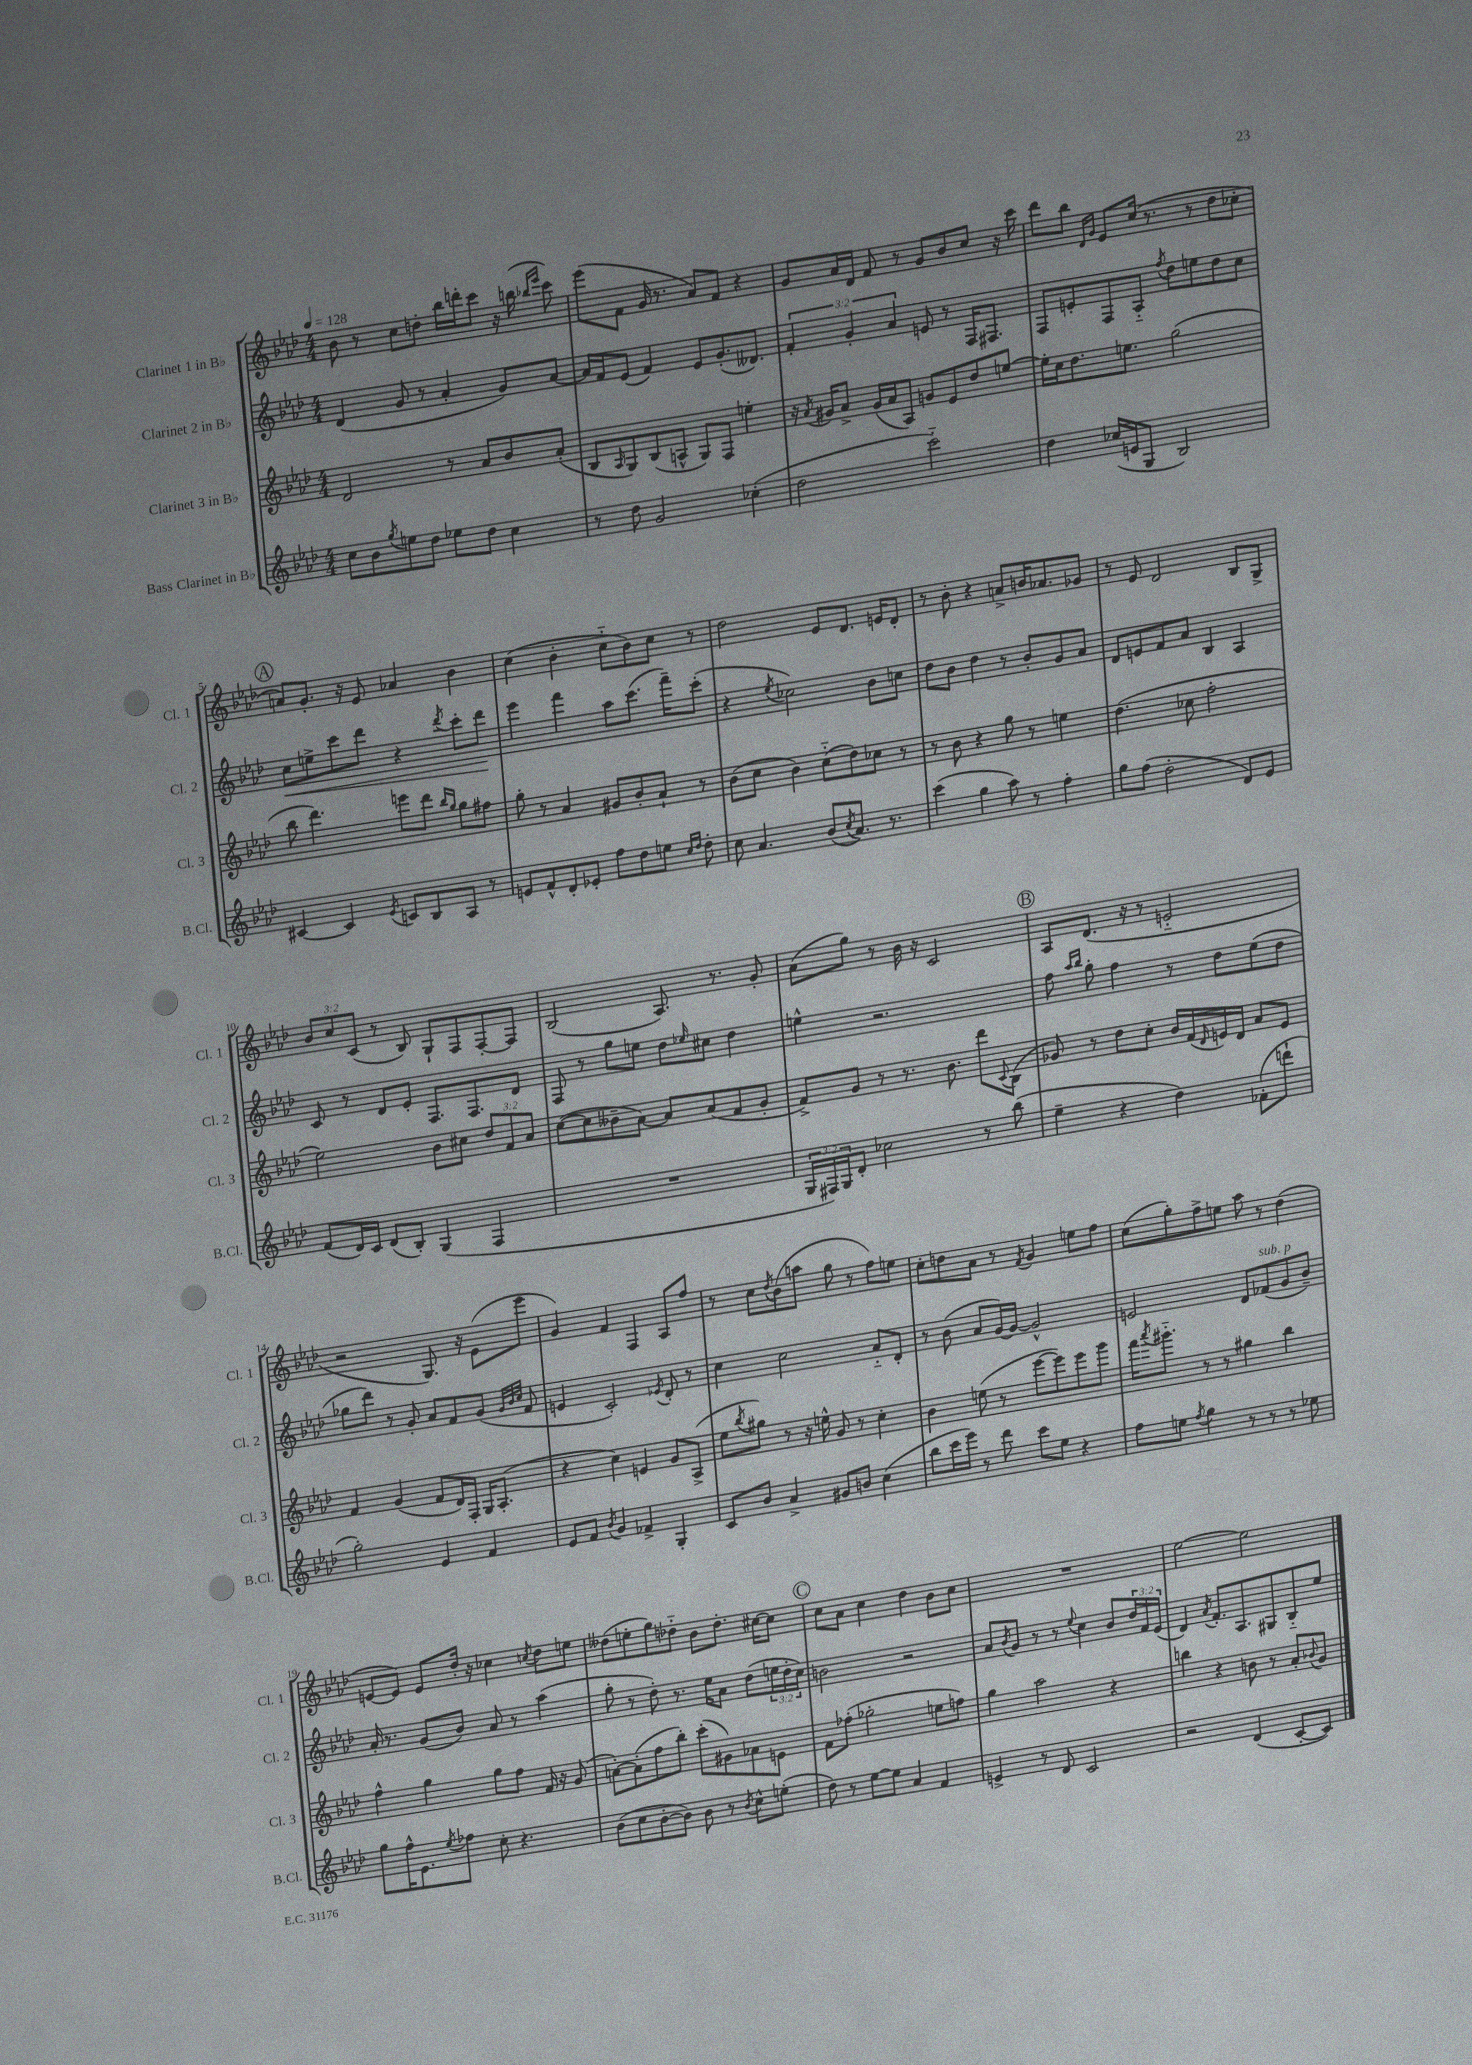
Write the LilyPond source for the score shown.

<<
\new StaffGroup <<
\new Staff = "s0" \with { instrumentName = "Clarinet 1 in Bb" shortInstrumentName = "Cl. 1" } {
    \clef treble \key aes \major \numericTimeSignature \time 4/4 \override Staff.TupletNumber.text = #tuplet-number::calc-fraction-text \tempo 4 = 128
    bes'8 r8 c''8 d''8-. bes''16 d'''16-. c'''8 r16 b''16( \grace { bes''16 ees'''16 } c'''8) |
    ees'''8( f'8 g'16 r8. aes'8) f'8 r4 |
    g'8 aes'16 des'16 f'8 r8 g'8 bes'8 c''8 r16 c'''16 |
    des'''8 bes''8 \grace { des'16 g'16 } ees'8 c''16( r8. r8 des''8 ces''8-. |
    \mark \markup { \circle "A" } a'8) g'8.-. r16 ees'8 aes'4 bes'4 |
    c''4( bes'4-. c''8-_ bes'8) c''8 r8 |
    des''2 ees'8 des'8. e'16 des'8-. |
    r8 bes'8-. r4 a'8-> b'16 aes'8. ges'8 |
    r8 ees'8 des'2 bes8 g8-> |
    \tuplet 3/2 { bes'8 c''8 c'8( } r8 bes8) g8-! f8 f8~-. f8 |
    bes2( aes8.) r8. g'8-. |
    aes'8( g''8) r8 bes'16 r16 c'2 |
    \mark \markup { \circle "B" } aes8 des'8.( r16 r8 e'2-_ |
    r2 g8.) r16 ees'8( ees'''8 |
    g'4) f'4 f4 aes8 f''8 |
    r8 c''8 \acciaccatura { des''8 } bes'8( a''8 g''8 r8 f''8) e''8 |
    c''8-. d''8 aes'8 r8 \acciaccatura { f'8 } g'4 e''8 f''8 |
    c''8( g''8-.) f''8-> e''8 aes''8 r8 des''4( |
    e'8~ e'8) e'8 des''16-. r16 ces''4 \acciaccatura { c''8 } des''8 e''8 |
    deses''8( e''8-. g''8) des''8-_ bes'8 des''8.-. cis''16~ cis''8 |
    \mark \markup { \circle "C" } c''8 aes'8 c''4 des''4 bes'8 c''8 |
    R1 |
    ees''2~ ees''2 \bar "|." |
}
\new Staff = "s1" \with { instrumentName = "Clarinet 2 in Bb" shortInstrumentName = "Cl. 2" } {
    \clef treble \key aes \major \numericTimeSignature \time 4/4 \override Staff.TupletNumber.text = #tuplet-number::calc-fraction-text
    des'4( g'8 r8 aes'4-. g'8) aes'8~ |
    aes'16 f'16 ees'8( f'4) ees'8 g'8.-.( deses'8.) |
    \tuplet 3/2 { f'4-. g'4-. aes'4 } e'8 r8 f16 fis8. |
    f8 e'8-. f8 aes8-_ \acciaccatura { f''8 } des''8 e''8 des''8 c''8 |
    \mark \markup { \circle "A" } c''8\< e''8-> c'''8 des'''8 r4 \acciaccatura { des'''8 } c'''8-. des'''8\! |
    ees'''4 f'''4 aes''8 c'''8.( f'''16--) c'''8-.( |
    r4 \acciaccatura { ees''8 } ces''2) bes'8 c''8 |
    des''8 bes'8 des''4 r8 bes'8-. g'8 aes'8 |
    des'8 e'8 f'8 aes'8 bes4 aes4 |
    c'8 r8 des'8 ees'8-. f8. f8. des'8 |
    f8 r8 g''8 e''8 des''8 \grace { ees''16 } cis''8 des''4 |
    e''4-^ r2. |
    \mark \markup { \circle "B" } f''8 \grace { aes''16 bes''16 } g''8-. f''4 r8 des''8 ees''8( des''8 |
    ges''8 des'''8) r8 g'8-. aes'8 f'8 g'8( \grace { g'32 bes'32 c''32 } f'8 |
    e'4 c'2-.) \acciaccatura { ees'8 } des'8-. r8 |
    c''4 c''2 aes'8-_ des'8-. |
    r8 bes'8( aes'8 g'16~) g'16~ g'2-^ |
    e'2 des'8 fes'8^\markup { \italic "sub. p" }( g'8 bes'8--) |
    aes'16-. r8. g'8( bes'8) aes'8 r8 aes''4( |
    g''8-. r8 des''8-.) r8. ees''16 aes'8 des''8( \tuplet 3/2 { e''16 des''16-. c''16) } |
    \mark \markup { \circle "C" } b'2 r2 |
    aes'8 \acciaccatura { bes'8 } g'8 r8 r8 \appoggiatura { ees''8 } c''4 bes'8 \tuplet 3/2 { des''16 f'16 ees'16( } |
    des'4) \acciaccatura { aes'8 } f'8.-. aes8. gis8 bes8-_ ees''8 \bar "|." |
}
\new Staff = "s2" \with { instrumentName = "Clarinet 3 in Bb" shortInstrumentName = "Cl. 3" } {
    \clef treble \key aes \major \numericTimeSignature \time 4/4 \override Staff.TupletNumber.text = #tuplet-number::calc-fraction-text
    des'2 r8 aes'8 bes'8 aes'8-.( |
    bes8 \grace { aes16 } g8) bes8( a8-^ g8) f8 e''4-. |
    r16 \acciaccatura { aes'8 } gis'16 aes'8-> gis'16( aes'16 aes8) g'8 ees'8 des''8 e''8~ |
    e''16-. c''16 des''8. e''8. g''2( |
    \mark \markup { \circle "A" } bes''8 des'''4.) e'''8 des'''8 \grace { bes''16 g''16 } g''8 fis''8 |
    g''8-. r8 aes'4 gis'8 bes'8-. aes'8-! r8 |
    bes'8( c''8 bes'4) c''8-_( des''8) ces''8 r8 |
    r8 bes'8 r4 g''8 r8 e''4 |
    des''4.( ces''8 f''2-. |
    ees''2) bes'8 cis''8 \tuplet 3/2 { des''8 f'8 aes'8 } |
    c''8~( c''8 beses'8-- aes'8~) aes'8 aes'8( f'8 g'8-. |
    f'8->) g'8 r8 r8. bes'8. des'''8 \appoggiatura { c'8 } bes8( |
    \mark \markup { \circle "B" } ges'8) r8 des''8 c''8-. bes'16 f'16( \grace { des'16 } e'16) des'16 aes'8 e'8 |
    f'4 g'4( f'8 des'16) f16-. g16 aes8.-.( |
    r4 c''4) e'4 g'8 aes8->( |
    ees''8 \acciaccatura { bes''8 } gis''8) r8 r16 e''16-^ g'8 r8 c''4-. |
    bes'4 e''8( r8 ees'''8~ ees'''8) ees'''8 g'''8 |
    f'''16 \acciaccatura { aes'''8 } gis'''8.-_ r8 r8 gis''4 bes''4 |
    f''4-^ g''4 g''8 f''8 f'16 r16 g'8( |
    a'8~-.) a'8-.( f''8 bes''8-.) c'''8-.( gis'8) aes'8 e'8 |
    \mark \markup { \circle "C" } f'8 fes''8-.( ges''2-. e''8 f''8) |
    g''4 aes''2 r4 |
    b''4 r4 b'8 r8 aes'8-. \appoggiatura { bes'8 } g'8 \bar "|." |
}
\new Staff = "s3" \with { instrumentName = "Bass Clarinet in Bb" shortInstrumentName = "B.Cl." } {
    \clef treble \key aes \major \numericTimeSignature \time 4/4 \override Staff.TupletNumber.text = #tuplet-number::calc-fraction-text
    c''8 bes'8 \acciaccatura { g''8 } e''8 des''8 ees''8 des''8 c''4 |
    r8 des''8 g'2 ces''4-.( |
    des''2 c'''2-_) |
    des''4 ces''16( e'16 g8 bes2) |
    \mark \markup { \circle "A" } cis'4~ cis'4 \acciaccatura { ees'8 } c'8 bes8 aes8 r8 |
    e'8 f'8-^ des'8-. ees'8-. f''8 des''8 e''8 \grace { c''16 des''16 } des''8-. |
    c''8 aes'4. bes'8( \acciaccatura { c''8 } aes'8.) r8. |
    c'''4( g''4 aes''8) r8 f''4-. |
    g''8 f''8( des''2-. des'8) ees'8 |
    f'8( des'16) c'16 des'8( bes8-.) g4( f4 |
    R1 |
    \tuplet 3/2 { g16 fis16) g16 } des'8-. ces''2 r8 bes''8( |
    \mark \markup { \circle "B" } ees''4-- r4 des''4) fes'8-.( d'''8-! |
    g''2-.) ees'4 f'4 |
    ees'8 f'8 \acciaccatura { bes'8 } g'4 fes'4-> g4-. |
    c'8 bes'8 aes'4-> gis'8 b'8 c''4( |
    bes''8 c'''16 ees'''16) r8 des'''8 c'''8 ees''8 r4 |
    f''8 e''8 \acciaccatura { f''8 } g''4 r8 r8 r8 ees''8 |
    g''8 f''16-^ ees'8. \acciaccatura { ees''8 } fes''8 c''8-. r4. |
    bes'8( c''8 bes'8~-. bes'8) bes'8 r8 \acciaccatura { bes'8 } c''8-^ e''8-.( |
    \mark \markup { \circle "C" } des''8) r8 ees''8~ ees''8 aes'4 f'4 |
    e'4-> r8 des'8 c'2 |
    r2 des'4( c'8~-. c'8) \bar "|." |
}
>>
>>
